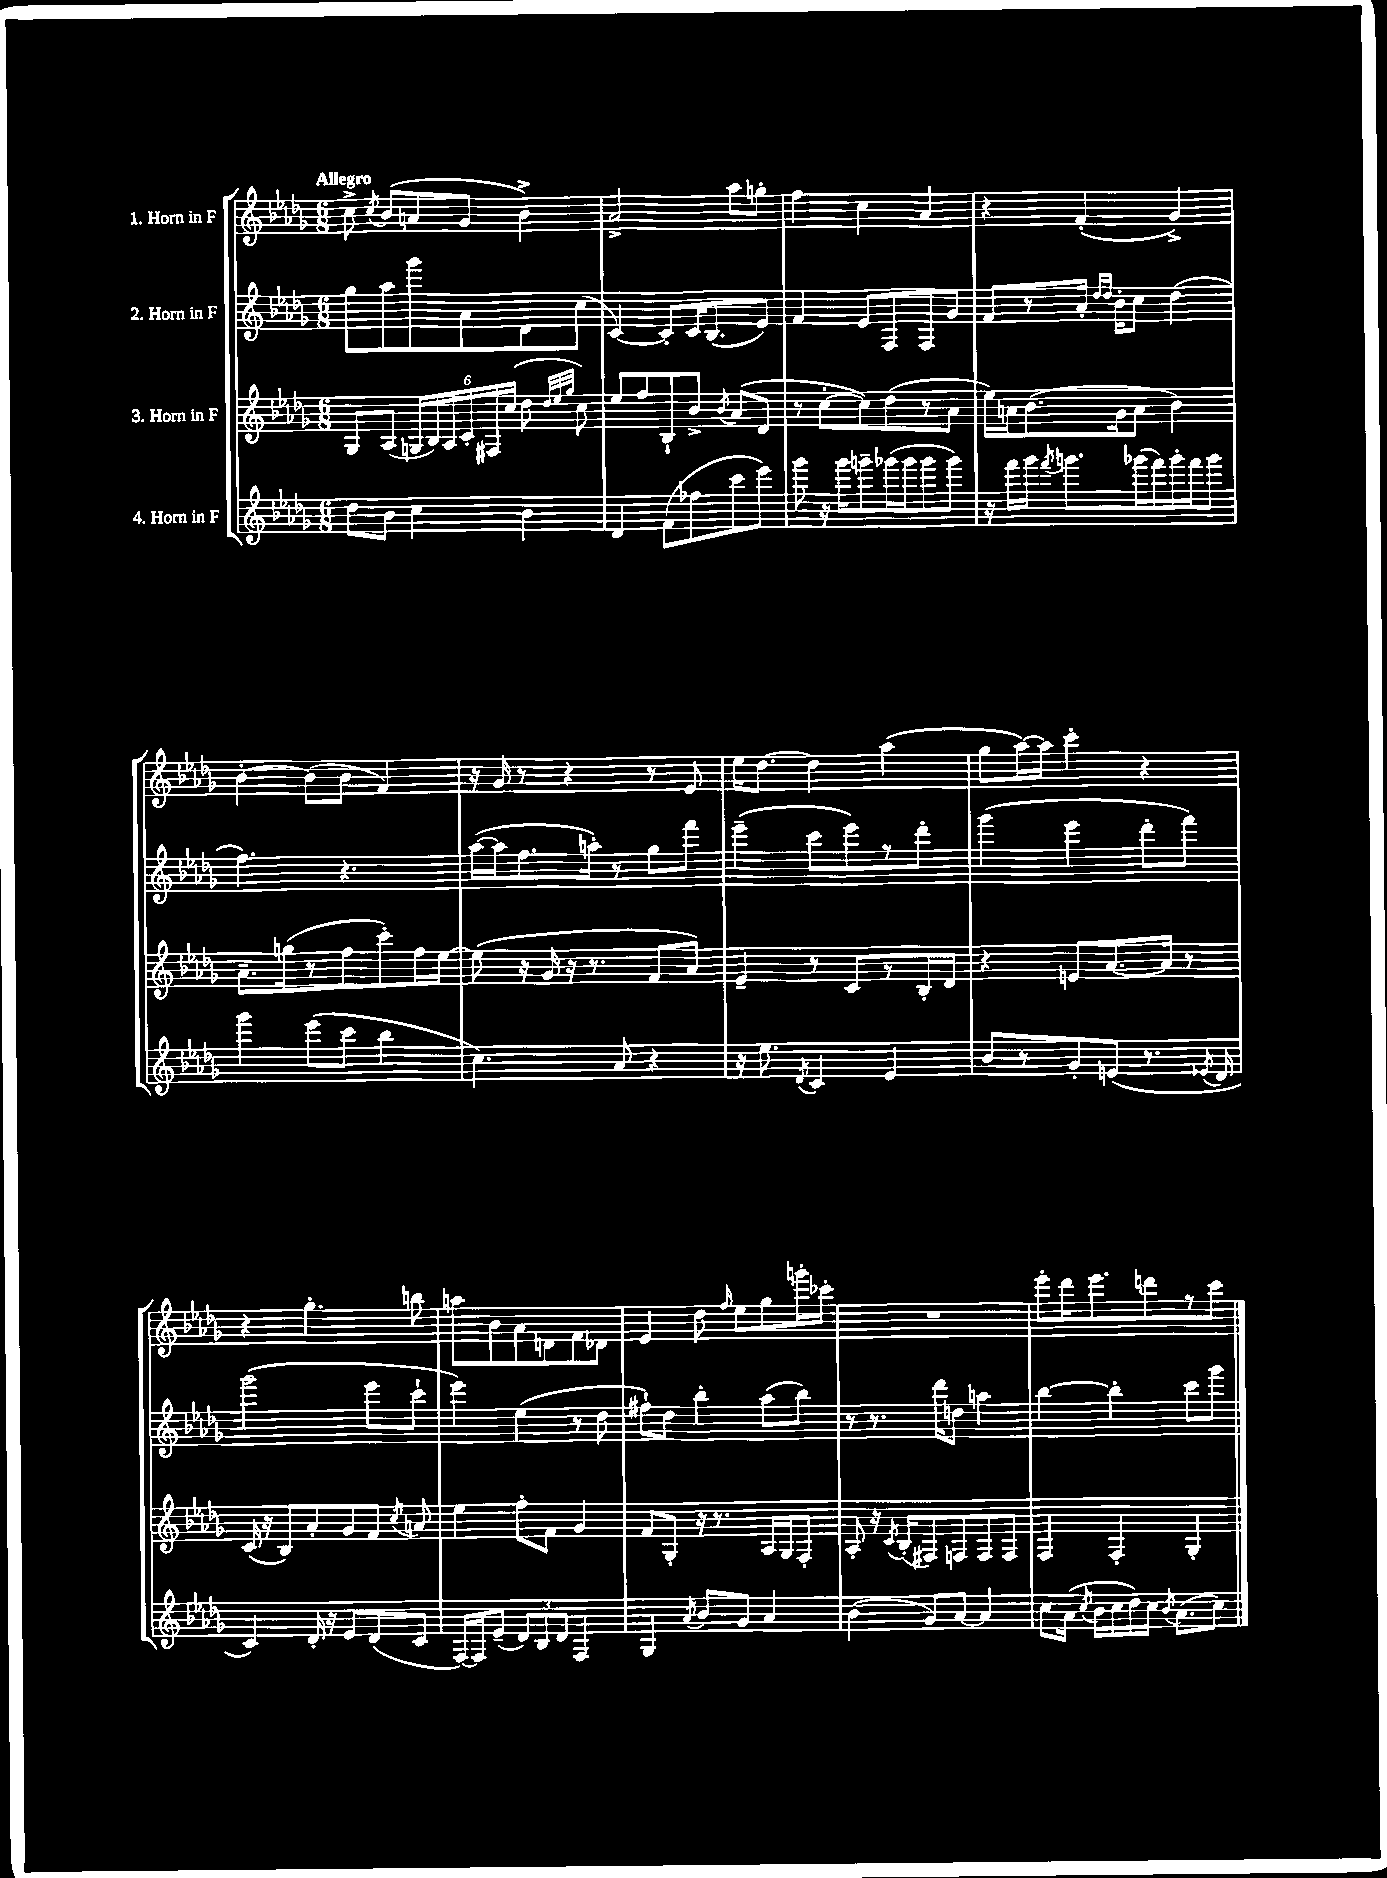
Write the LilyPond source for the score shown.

<<
\new StaffGroup <<
\new Staff = "s0" \with { instrumentName = "1. Horn in F" } {
    \clef treble \key des \major \numericTimeSignature \time 6/8 \tempo "Allegro"
    \autoBeamOff c''8-> \acciaccatura { c''8 } bes'8[( a'8 ges'8] bes'4->) |
    aes'2-> aes''8[ g''8]-. |
    f''4 c''4 aes'4 |
    r4 f'4-.( ges'4->) |
    bes'4~-. bes'8[( bes'8] f'4) |
    r16 ges'16 r8 r4 r8 ees'8 |
    ees''16[ des''8.]~ des''4 aes''4( |
    ges''8[ aes''16~) aes''16] c'''4-. r4 |
    r4 ges''4.-. b''8 |
    a''8[ bes'8 aes'8 d'8 f'8 des'8] |
    ees'4 des''8 \grace { f''16 } ees''8[ ges''8 g'''16-. ces'''16]-. |
    R2. |
    ees'''8[-. des'''16 ees'''8. d'''8 r8 c'''8] \bar "|." |
}
\new Staff = "s1" \with { instrumentName = "2. Horn in F" } {
    \clef treble \key des \major \numericTimeSignature \time 6/8
    \autoBeamOff ges''8[ aes''8 ges'''8 aes'8 des'8 c''8]( |
    c'4~) c'8[-. c'16 bes8.( ees'8]) |
    f'4 ees'8[ f8 f8 ges'8] |
    f'8[ r8 aes'16]-. \grace { des''16[ des''16] } bes'16[-. c''8] des''4( |
    f''4.) r4. |
    aes''16[~( aes''16 f''8. a''16]-.) r8 ges''8[ f'''8] |
    ees'''4--( c'''8[ ees'''8) r8 des'''8]-. |
    ges'''4( ees'''4 des'''8[-. f'''8]) |
    ges'''2( ees'''8[ c'''8]-! |
    ees'''4) ees''4( r8 des''8 |
    fis''8[-!) des''8] bes''4-. aes''8[( bes''8]) |
    r8 r8. des'''16[ d''8] a''4 |
    bes''4~ bes''4-. c'''8[ ges'''8] \bar "|." |
}
\new Staff = "s2" \with { instrumentName = "3. Horn in F" } {
    \clef treble \key des \major \numericTimeSignature \time 6/8
    \autoBeamOff ges8[ aes8]( \tuplet 6/4 { g16[ bes16) aes16 c'16-. fis16 c''16]( } des''8 \grace { des''32[ ees''32 ges''32] } c''8) |
    ees''8[ f''8 bes8-! bes'8]-> \acciaccatura { bes'8 } aes'8[( des'8] |
    r8 c''8[~-. c''8) des''8( r8 aes'8] |
    ees''16[) a'16 bes'8.( ges'16 a'8] bes'4) |
    aes'8.[-- g''16( r8 f''8 c'''8-.) f''16 ees''16]~ |
    ees''8( r16 ges'16 r16 r8. f'8[ aes'8]) |
    ees'4-- r8 c'8[ r8 bes16-. des'16] |
    r4 e'8[ aes'8.~ aes'16] r8 |
    c'16( r16 bes8[) aes'8-. ges'8 f'8] \acciaccatura { c''8 } a'8 |
    ees''4 f''8[-. f'8] ges'4 |
    f'8[ ges8]-. r16 r8. aes16[ ges16 f8]-. |
    aes8-. r16 \acciaccatura { c'8 } bes16[-.( fis8) f8 f8 f8] |
    f4 f4-. ges4-. \bar "|." |
}
\new Staff = "s3" \with { instrumentName = "4. Horn in F" } {
    \clef treble \key des \major \numericTimeSignature \time 6/8
    \autoBeamOff des''8[ bes'8] c''4 bes'4 |
    des'4 f'8[( fes''8 c'''8 ees'''8]) |
    ges'''8 r16 ges'''16[ g'''8-- ges'''16( ges'''16 ges'''8 ges'''8]) |
    r16 f'''16[ ges'''16] \acciaccatura { f'''8 } g'''8.[ ges'''16( f'''16) ges'''16-. f'''16 ges'''8] |
    ges'''4 ees'''8[( c'''8] bes''4 |
    c''4.) aes'8 r4 |
    r16 ees''8. \acciaccatura { des'8 } c'4 ees'4 |
    bes'8[ r8 ges'8-. e'8]( r8. \acciaccatura { ees'8 } des'16 |
    c'4) des'16-. r16 ees'8[ des'8( c'8] |
    f16[~) f16 ees'8]--( \tuplet 3/2 { des'8[) bes8 des'8] } f4 |
    ges4 \acciaccatura { aes'8 } bes'8[ ges'8] aes'4 |
    bes'4( ges'8[) aes'8]~ aes'4 |
    c''8[ aes'16]( \acciaccatura { c''8 } bes'16[ c''16 des''16) c''16] \acciaccatura { bes'8 } aes'8.[( c''8]) \bar "|." |
}
>>
>>
\layout { \context { \Score \remove "Bar_number_engraver" } }
